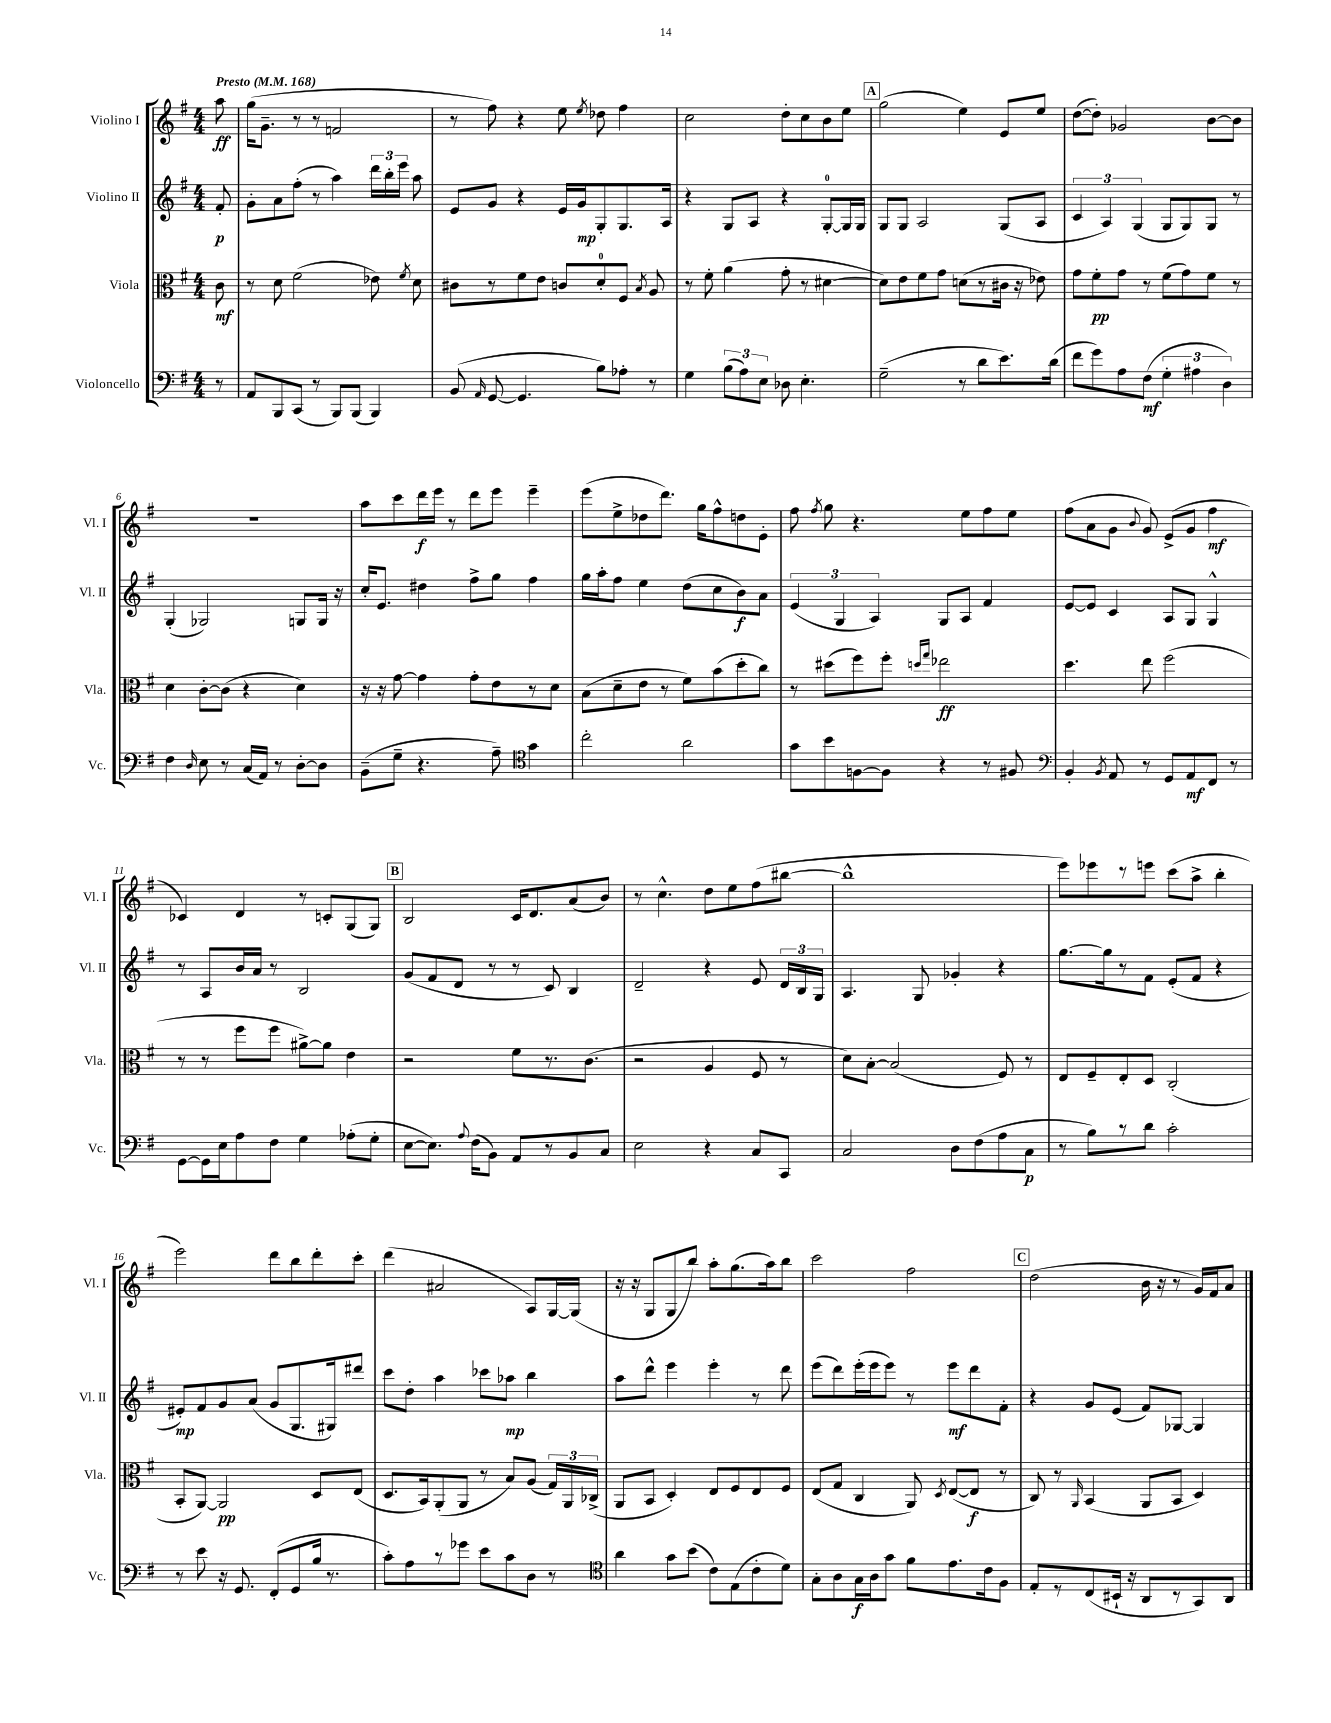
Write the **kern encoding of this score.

**kern	**dynam	**kern	**dynam	**kern	**dynam	**kern	**dynam
*part4	*part4	*part3	*part3	*part2	*part2	*part1	*part1
*staff4	*staff4	*staff3	*staff3	*staff2	*staff2	*staff1	*staff1
*I"Violoncello	*	*I"Viola	*	*I"Violino II	*	*I"Violino I	*
*I'Vc.	*	*I'Vla.	*	*I'Vl. II	*	*I'Vl. I	*
*clefF4	*	*clefC3	*	*clefG2	*	*clefG2	*
*k[f#]	*	*k[f#]	*	*k[f#]	*	*k[f#]	*
*M4/4	*	*M4/4	*	*M4/4	*	*M4/4	*
*MM168	*	*MM168	*	*MM168	*	*MM168	*
=	=	=	=	=	=	=	=
!	!	!	!	!	!	!LO:TX:a:B:t=Presto	!
8r	.	8c\	mf	8f#'/	p	8aa\	ff
=1	=1	=1	=1	=1	=1	=1	=1
8AA/L	.	8r	.	8g'\L	.	(16gg\KL	.
.	.	.	.	.	.	8.g~\J	.
8BBB/	.	8d\	.	8a\	.	.	.
(8CC/J	.	(2f#\	.	(8ff#'\J	.	8r	.
8r	.	.	.	8r	.	8r	.
8BBB/L)	.	.	.	4aa\)	.	2fn/	.
(8BBB/J	.	.	.	.	.	.	.
4BBB/)	.	8e-X\)	.	24ddd\LL	.	.	.
.	.	.	.	24bb'\	.	.	.
.	.	.	.	24eee\JJ	.	.	.
.	.	8qf#/	.	.	.	.	.
.	.	8d\	.	8aa\	.	.	.
=2	=2	=2	=2	=2	=2	=2	=2
(8BB/	.	8c#X\L	.	8e/L	.	8r	.
16qqAA/	.	.	.	.	.	.	.
[8GG/	.	8r	.	8g/J	.	8ff#\)	.
4.GG/]	.	8f#\	.	4r	.	4r	.
.	.	8e\J	.	.	.	.	.
.	.	8cn/L	.	16e/LL	.	8ee\	.
.	.	.	.	16g/J	mp	.	.
.	.	.	.	.	.	8qee/	.
8B\L)	.	8d'/	.	8G'/	.	8dd-X\	.
8A-X'\J	.	8F#/J	.	8.G/	.	4ff#\	.
.	.	8qB/	.	.	.	.	.
8r	.	8A/	.	.	.	.	.
.	.	.	.	16A/Jk	.	.	.
=3	=3	=3	=3	=3	=3	=3	=3
4G\	.	8r	.	4r	.	2cc\	.
.	.	8f#'\	.	.	.	.	.
(12B\L	.	(4a\	.	8G/L	.	.	.
12A\)	.	.	.	.	.	.	.
.	.	.	.	8A/J	.	.	.
12E\J	.	.	.	.	.	.	.
8D-X\	.	8g'\	.	4r	.	8dd'\L	.
4.E'\	.	8r	.	.	.	8cc\	.
.	.	[4d#X\	.	[8G'/L	.	8b\	.
.	.	.	.	16G/L]	.	8ee\J	.
.	.	.	.	16G/JJ	.	.	.
!!LO:REH:place=s1:t=A
=4	=4	=4	=4	=4	=4	=4	=4
(2G~\	.	8d#\L])	.	8G/L	.	(2gg\	.
.	.	8e\	.	8G/J	.	.	.
.	.	8f#\	.	2A/	.	.	.
.	.	8g\J	.	.	.	.	.
8r	.	(8dn\L	.	.	.	4ee\)	.
8d\L	.	8r	.	.	.	.	.
8.e\)	.	16c#X\Jk	.	(8G/L	.	8e/L	.
.	.	16r	.	.	.	.	.
.	.	8e-X\)	.	8A/J	.	8ee/J	.
(16d\Jk	.	.	.	.	.	.	.
=5	=5	=5	=5	=5	=5	=5	=5
8f#\L	.	8g\L	.	6c/	.	([8dd\L	.
8g\)	.	8f#'\	pp	.	.	8dd'\J])	.
.	.	.	.	6A/)	.	.	.
8A\	.	8g\J	.	.	.	2g-X/	.
.	.	.	.	(6G/	.	.	.
(8F#\J	mf	8r	.	.	.	.	.
6G'\	.	(8f#\L	.	8G/L	.	.	.
.	.	8g\)	.	8G/)	.	.	.
6A#X\	.	.	.	.	.	.	.
.	.	8f#\J	.	8G/J	.	[8b\L	.
6D\)	.	.	.	.	.	.	.
.	.	8r	.	8r	.	8b\J]	.
!!LO:LB:g=z
=6	=6	=6	=6	=6	=6	=6	=6
4F#\	.	4d\	.	(4G'/	.	1r	.
16qqD/	.	.	.	.	.	.	.
8E\	.	[8c'\L	.	2G-X/)	.	.	.
8r	.	(8c\J]	.	.	.	.	.
(16C/LL	.	4r	.	.	.	.	.
16AA/JJ)	.	.	.	.	.	.	.
8r	.	.	.	.	.	.	.
[8D'\L	.	4d\)	.	8Gn/L	.	.	.
8D\J]	.	.	.	16G/Jk	.	.	.
.	.	.	.	16r	.	.	.
=7	=7	=7	=7	=7	=7	=7	=7
(8BB~\L	.	16r	.	16cc'/KL	.	8aa\L	.
.	.	16r	.	8.e/J	.	.	.
8G~\J	.	[8g\	.	.	.	8ccc\	.
4.r	.	4g\]	.	4dd#X\	.	16ddd\L	f
.	.	.	.	.	.	16eee\JJ	.
.	.	.	.	.	.	8r	.
.	.	8g'\L	.	8ff#^\L	.	8ddd\L	.
8A~\)	.	8e\	.	8gg\J	.	8eee\J	.
*clefC4	*	*	*	*	*	*	*
4g\	.	8r	.	4ff#\	.	4eee~\	.
.	.	8d\J	.	.	.	.	.
=8	=8	=8	=8	=8	=8	=8	=8
2cc'\	.	(8B\L	.	16gg\LL	.	(8eee\L	.
.	.	.	.	16aa'\J	.	.	.
.	.	8d~\	.	8ff#\J	.	8ee^\	.
.	.	8e\J	.	4ee\	.	8dd-X\	.
.	.	8r	.	.	.	8.ddd\J)	.
2a\	.	8f#\L)	.	(8dd\L	.	.	.
.	.	.	.	.	.	16gg\KL	.
.	.	(8b\	.	8cc\	.	8ff#^^\	.
.	.	8dd'\	.	8b\)	f	8ddn\	.
.	.	8cc\J)	.	8a\J	.	8e'\J	.
=9	=9	=9	=9	=9	=9	=9	=9
8g\L	.	8r	.	(6e/	.	8ff#\	.
.	.	.	.	.	.	8qff#/	.
8b\	.	(8dd#X\L	.	.	.	8gg\	.
.	.	.	.	6G/	.	.	.
[8Fn\	.	8ff#\)	.	.	.	4.r	.
.	.	.	.	6A/)	.	.	.
8F\J]	.	8ff#'\J	.	.	.	.	.
.	.	16qqddn/LL	.	.	.	.	.
.	.	16qqgg/JJ	.	.	.	.	.
4r	.	2ee-X\	ff	8G/L	.	.	.
.	.	.	.	8A/J	.	8ee\L	.
8r	.	.	.	4f#/	.	8ff#\	.
8F#X/	.	.	.	.	.	8ee\J	.
=10	=10	=10	=10	=10	=10	=10	=10
*clefF4	*	*	*	*	*	*	*
4BB'/	.	4.dd\	.	[8e/L	.	(8ff#\L	.
.	.	.	.	8e/J]	.	8a\	.
8qBB/	.	.	.	.	.	.	.
8AA/	.	.	.	4c/	.	8g\J	.
.	.	.	.	.	.	8qqb/	.
8r	.	8ee\	.	.	.	8g/)	.
8GG/L	.	(2ff#\	.	8A/L	.	(8e^/L	.
8AA/	mf	.	.	8G/J	.	8g/J	.
8FF#/J	.	.	.	4G^^/	.	4ff#\	mf
8r	.	.	.	.	.	.	.
!!LO:LB:g=z
=11	=11	=11	=11	=11	=11	=11	=11
[8GG\L	.	8r	.	8r	.	4c-X/)	.
16GG\L]	.	8r	.	8A/L	.	.	.
16E\J	.	.	.	.	.	.	.
8A\	.	8ff#\L	.	16b/L	.	4d/	.
.	.	.	.	16a/JJ	.	.	.
8F#\J	.	8ff#\J	.	8r	.	.	.
4G\	.	[8a#X^\L)	.	2B/	.	8r	.
.	.	8a#\J]	.	.	.	8cn'/L	.
(8A-X'\L	.	4e\	.	.	.	(8G/	.
8G'\J	.	.	.	.	.	8G/J)	.
!!LO:REH:place=s1:t=B
=12	=12	=12	=12	=12	=12	=12	=12
[8E\L	.	2r	.	(8g/L	.	2B/	.
8.E\J])	.	.	.	8f#/	.	.	.
.	.	.	.	8d/J	.	.	.
8qqA/	.	.	.	.	.	.	.
(16F#\KL	.	.	.	.	.	.	.
8BB\J)	.	.	.	8r	.	.	.
8AA/L	.	8f#\L	.	8r	.	16c/KL	.
.	.	.	.	.	.	8.d/	.
8r	.	8.r	.	8c/)	.	.	.
8BB/	.	.	.	4B/	.	(8a/	.
.	.	(8.c\J	.	.	.	.	.
8C/J	.	.	.	.	.	8b/J)	.
=13	=13	=13	=13	=13	=13	=13	=13
2E\	.	2r	.	2d~/	.	8r	.
.	.	.	.	.	.	4.cc^^\	.
4r	.	4A/	.	4r	.	8dd\L	.
.	.	.	.	.	.	8ee\	.
8C/L	.	8F#/	.	8e/	.	(8ff#\	.
8CC/J	.	8r	.	24d/LL	.	[8bb#X\J	.
.	.	.	.	24B/	.	.	.
.	.	.	.	24G/JJ	.	.	.
=14	=14	=14	=14	=14	=14	=14	=14
2C/	.	8d\L)	.	4.A/	.	1bb#^^]	.
.	.	[8B'\J	.	.	.	.	.
.	.	(2B/]	.	.	.	.	.
.	.	.	.	8G/	.	.	.
8D\L	.	.	.	4g-X'/	.	.	.
(8F#\	.	.	.	.	.	.	.
8A\	.	8F#/)	.	4r	.	.	.
8C\J	p	8r	.	.	.	.	.
=15	=15	=15	=15	=15	=15	=15	=15
8r	.	8E/L	.	[8.gg\L	.	8eee\L)	.
8B\L)	.	8F#~/	.	.	.	8eee-X\	.
.	.	.	.	16gg\k]	.	.	.
8r	.	8E'/	.	8r	.	8r	.
8d\J	.	8D/J	.	8f#\J	.	8eeen\J	.
2c'\	.	(2C'/	.	(8e'/L	.	(8ccc\L	.
.	.	.	.	8f#/J	.	8aa^\J	.
.	.	.	.	4r	.	4bb'\	.
!!LO:LB:g=z
=16	=16	=16	=16	=16	=16	=16	=16
8r	.	8BB'/L	.	8e#X'/L)	mp	2eee\)	.
8e\	.	[8AA/J)	.	8f#/	.	.	.
16r	.	2AA/]	pp	8g/	.	.	.
8.GG/	.	.	.	.	.	.	.
.	.	.	.	(8a/J	.	.	.
(8FF#'/L	.	.	.	8g/L	.	8ddd\L	.
8GG/	.	.	.	8.G/	.	8bb\	.
16B/Jk	.	8D/L	.	.	.	8ddd'\	.
8.r	.	.	.	16G#X/k)	.	.	.
.	.	(8E/J	.	8ddd#X/J	.	8ccc'\J	.
=17	=17	=17	=17	=17	=17	=17	=17
8c'\L)	.	8.D/L	.	8ccc\L	.	(4ddd\	.
8A\	.	.	.	8dd'\J	.	.	.
.	.	16BB/k)	.	.	.	.	.
8r	.	(8AA'/	.	4aa\	.	2a#X/	.
8g-X\J	.	8AA/J	.	.	.	.	.
8e\L	.	8r	.	8ccc-X\L	.	.	.
8c\	.	8B/L)	.	8aa-X\J	mp	.	.
8D\J	.	(8A/J	.	4bb\	.	8A/L)	.
8r	.	24G/LL)	.	.	.	[16G/L	.
.	.	24AA/	.	.	.	.	.
.	.	.	.	.	.	(16G/JJ]	.
.	.	(24C-X^/JJ	.	.	.	.	.
=18	=18	=18	=18	=18	=18	=18	=18
*clefC4	*	*	*	*	*	*	*
4a\	.	8AA/L	.	8aa\L	.	16r	.
.	.	.	.	.	.	16r	.
.	.	8BB/J	.	8ddd^^\J	.	8G/L	.
8g\L	.	4D'/)	.	4eee\	.	8G/	.
(8b\J	.	.	.	.	.	8bb/J)	.
8c\L)	.	8E/L	.	4eee'\	.	8aa'\L	.
(8E\	.	8F#/	.	.	.	(8.gg\	.
8c'\	.	8E/	.	8r	.	.	.
.	.	.	.	.	.	16aa\k)	.
8d\J)	.	8F#/J	.	8ddd\	.	8bb\J	.
=19	=19	=19	=19	=19	=19	=19	=19
8G'\L	.	(8E/L	.	(8eee\L	.	2ccc\	.
8A\	.	8G/J	.	8ddd\)	.	.	.
16G\L	f	4C/	.	(16eee'\L	.	.	.
16A\J	.	.	.	16eee\J	.	.	.
8g\J	.	.	.	8eee\J)	.	.	.
8f#\L	.	8AA/)	.	8r	.	2ff#\	.
.	.	8qD/	.	.	.	.	.
8.e\	.	([8E/L	.	8eee\L	mf	.	.
.	.	8E/J]	f	8ddd\	.	.	.
16c\k	.	.	.	.	.	.	.
8F#\J	.	8r	.	8f#'\J	.	.	.
!!LO:REH:place=s1:t=C
=20	=20	=20	=20	=20	=20	=20	=20
8E'/L	.	8C/)	.	4r	.	(2dd\	.
8r	.	8r	.	.	.	.	.
.	.	16qqAA/	.	.	.	.	.
(8C/	.	(4BB/	.	8g/L	.	.	.
16BB#X`/Jk	.	.	.	(8e/J	.	.	.
16r	.	.	.	.	.	.	.
8AA/L	.	8AA/L	.	8f#/L)	.	16b\	.
.	.	.	.	.	.	16r	.
8r	.	8BB/J	.	[8G-X/J	.	8r	.
8GG/)	.	4D/)	.	4G-/]	.	16g/LL)	.
.	.	.	.	.	.	16f#/J	.
8AA/J	.	.	.	.	.	8a/J	.
==	==	==	==	==	==	==	==
*-	*-	*-	*-	*-	*-	*-	*-
